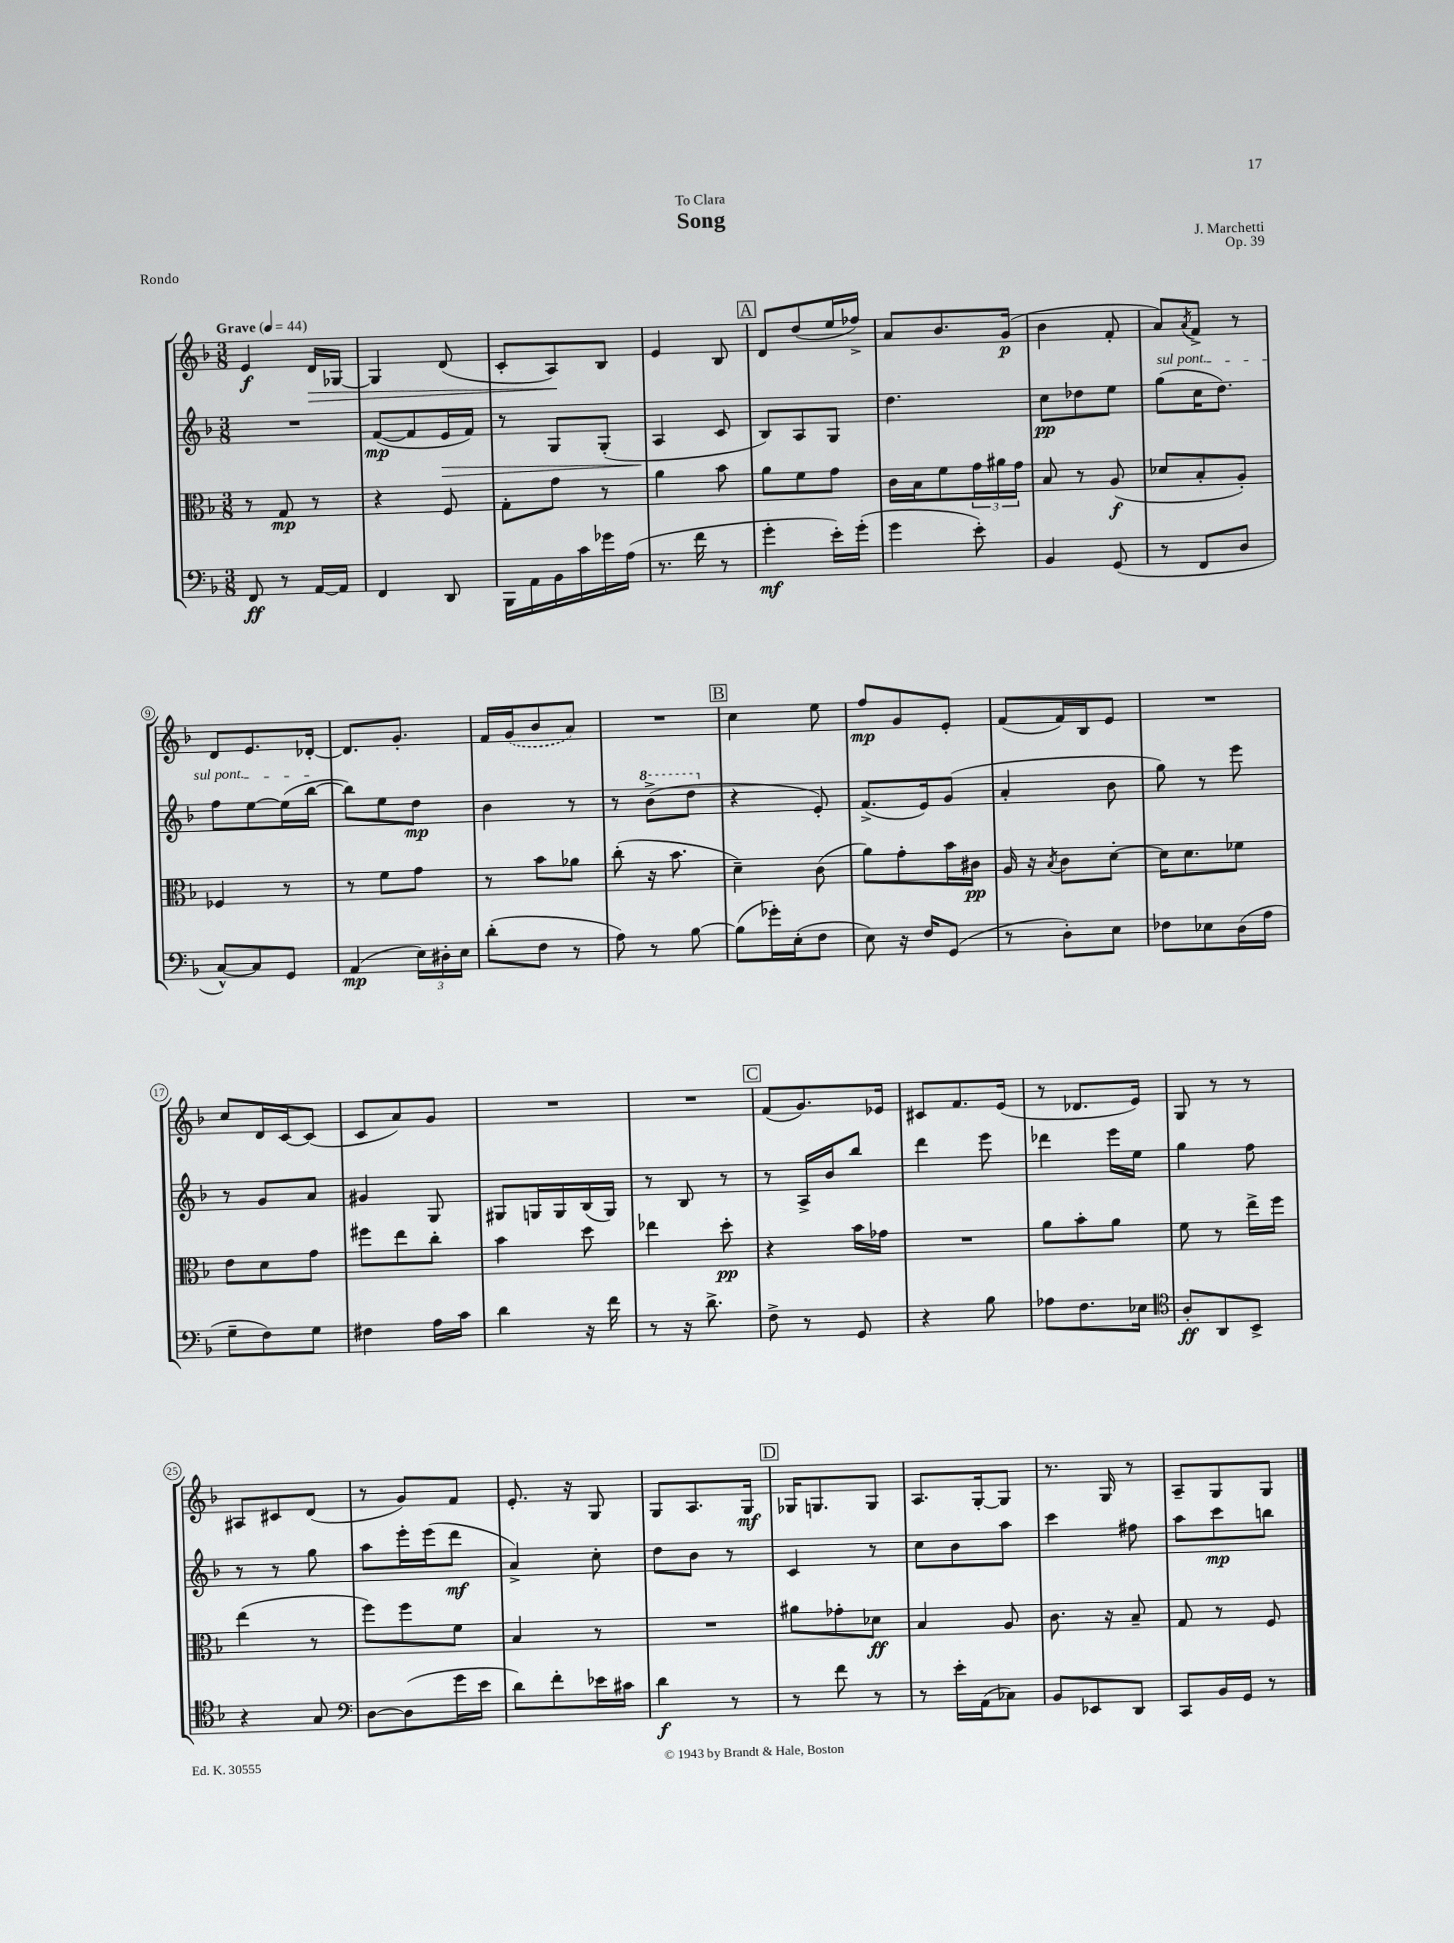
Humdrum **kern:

**kern	**dynam	**kern	**dynam	**kern	**dynam	**kern	**dynam
*part4	*part4	*part3	*part3	*part2	*part2	*part1	*part1
*staff4	*staff4	*staff3	*staff3	*staff2	*staff2	*staff1	*staff1
*clefF4	*	*clefC3	*	*clefG2	*	*clefG2	*
*k[b-]	*	*k[b-]	*	*k[b-]	*	*k[b-]	*
*M3/8	*	*M3/8	*	*M3/8	*	*M3/8	*
*MM44	*	*MM44	*	*MM44	*	*MM44	*
=1	=1	=1	=1	=1	=1	=1	=1
!	!	!	!	!	!	!LO:TX:a:B:t=Grave	!
8FF/	ff	8r	.	4.r	.	4e/	f
8r	.	8G/	mp	.	.	.	.
!	!	!	!	!	!	!	!LO:HP:b
[16AA/LL	.	8r	.	.	.	16d/LL	>
16AA/JJ]	.	.	.	.	.	[16G-X/JJ	.
=2	=2	=2	=2	=2	=2	=2	=2
4FF/	.	4r	.	([8f/L	mp	4G-/]	.
.	.	.	.	8f/]	.	.	.
!	!	!	!	!	!LO:HP:b	!	!
8DD/	.	8F/	.	16e/L	>	(8d/	.
.	.	.	.	16f/JJ)	.	.	.
=3	=3	=3	=3	=3	=3	=3	=3
16BBB-\LL	.	8G'\L	.	8r	.	8c'/L	.
16AA\	.	.	.	.	.	.	.
16BB-\	.	8g\J	.	8G/L	.	8A/)	.
16c\	.	.	.	.	.	.	.
16g-X\	.	8r	.	(8G'/J	.	8B-/J	]
(16A\JJ	.	.	.	.	.	.	.
=4	=4	=4	=4	=4	=4	=4	=4
8.r	.	4a\	.	4A/	.	4e/	.
16f\	.	.	.	.	.	.	.
8r	.	8b-\	.	8c/	]	8B-/	.
!!LO:REH:place=s1:t=A
=5	=5	=5	=5	=5	=5	=5	=5
4g'\	mf	8a\L	.	8B-/L)	.	8d/L	.
.	.	8f\	.	8A/	.	(8dd/	.
16e'\LL)	.	8g\J	.	8G/J	.	16ee/L	.
(16g'\JJ	.	.	.	.	.	16ff-X^/JJ)	.
=6	=6	=6	=6	=6	=6	=6	=6
4g\	.	16c\LL	.	4.dd\	.	8a/L	.
.	.	16B-\J	.	.	.	.	.
.	.	8f\	.	.	.	8.b-/	.
8e'\)	.	24g\L	.	.	.	.	.
.	.	24a#X\	.	.	.	.	.
.	.	.	.	.	.	(16g/Jk	p
.	.	24g\JJ	.	.	.	.	.
=7	=7	=7	=7	=7	=7	=7	=7
4BB-/	.	8B-/	.	8cc\L	pp	4b-\	.
.	.	8r	.	8dd-X\	.	.	.
(8GG/	.	(8A/	f	8ee\J	.	8f'/	.
=8	=8	=8	=8	=8	=8	=8	=8
!	!	!	!	!LO:TX:a:i:t=sul pont.	!	!	!
8r	.	8d-X/L	.	(8gg\L	.	8a/L)	.
.	.	.	.	.	.	8qa/	.
8FF/L	.	8B-'/	.	16cc\K	.	8f^/J	.
.	.	.	.	8.dd\J)	.	.	.
8D/J	.	8A'/J)	.	.	.	8r	.
!!LO:LB:g=z
=9	=9	=9	=9	=9	=9	=9	=9
[8C^^/L)	.	4F-X/	.	8ff\L	.	8d/L	.
8C/]	.	.	.	[8ee\	.	8.e/	.
8GG/J	.	8r	.	(16ee\L]	.	.	.
.	.	.	.	[16bb-\JJ	.	[16d-X'/Jk	.
=10	=10	=10	=10	=10	=10	=10	=10
(4AA/	mp	8r	.	8bb-\L])	.	8.d-/L]	.
.	.	8f\L	.	8ee\	.	.	.
.	.	.	.	.	.	8.g'/J	.
24E\LL)	.	8g\J	.	8dd\J	mp	.	.
24D#X'\	.	.	.	.	.	.	.
24E\JJ	.	.	.	.	.	.	.
=11	=11	=11	=11	=11	=11	=11	=11
(8d'\L	.	8r	.	4b-\	.	16f/LL	.
.	.	.	.	.	.	(16g/J	.
8F\J	.	8b-\L	.	.	.	8b-/	.
8r	.	8a-X\J	.	8r	.	8a/J)	.
=12	=12	=12	=12	=12	=12	=12	=12
8A\)	.	(8cc'\	.	8r	.	4.r	.
*	*	*	*	*8va	*	*	*
8r	.	16r	.	(8bb-^\L	.	.	.
.	.	8.b-\	.	.	.	.	.
[8B-\	.	.	.	8ddd\J	.	.	.
!!LO:REH:place=s1:t=B
=13	=13	=13	=13	=13	=13	=13	=13
*	*	*	*	*X8va	*	*	*
(8B-\L]	.	4d~\)	.	4r	.	4cc\	.
16g-X'\L)	.	.	.	.	.	.	.
(16E'\J	.	.	.	.	.	.	.
8F\J	.	(8c\	.	8e'/)	.	8ee\	.
=14	=14	=14	=14	=14	=14	=14	=14
8E\)	.	8a\L)	.	(8.f^/L	.	8ff/L	mp
16r	.	8g'\	.	.	.	8g/	.
16F/KL	.	.	.	16e/k)	.	.	.
(8GG/J	.	16b-\L	.	(8g/J	.	8e'/J	.
.	.	16c#X\JJ	pp	.	.	.	.
=15	=15	=15	=15	=15	=15	=15	=15
8r	.	16A/	.	4a'/	.	(8f/L	.
.	.	16r	.	.	.	.	.
.	.	8qB-/	.	.	.	.	.
8D'\L)	.	8c\L	.	.	.	16f/L)	.
.	.	.	.	.	.	16B-/J	.
8E\J	.	[8d'\J	.	8b-\	.	8e/J	.
=16	=16	=16	=16	=16	=16	=16	=16
8F-X\L	.	16d\KL]	.	8gg\)	.	4.r	.
.	.	8.d\	.	.	.	.	.
8E-X\	.	.	.	8r	.	.	.
(16D\L	.	8f-X\J	.	8eee\	.	.	.
16A\JJ	.	.	.	.	.	.	.
!!LO:LB:g=z
=17	=17	=17	=17	=17	=17	=17	=17
8G~\L	.	8e\L	.	8r	.	8cc/L	.
8F\)	.	8d\	.	8g/L	.	16d/L	.
.	.	.	.	.	.	[16c/J	.
8G\J	.	8g\J	.	8a/J	.	(8c/J]	.
=18	=18	=18	=18	=18	=18	=18	=18
4F#X\	.	8ff#X\L	.	4g#X/	.	8c/L	.
.	.	8ee\	.	.	.	8a/)	.
16A\LL	.	8cc'\J	.	8G/	.	8g/J	.
16c\JJ	.	.	.	.	.	.	.
=19	=19	=19	=19	=19	=19	=19	=19
4d\	.	4b-\	.	8G#X/L	.	4.r	.
.	.	.	.	16Gn/L	.	.	.
.	.	.	.	16G/	.	.	.
16r	.	8dd\	.	(16B-/	.	.	.
16f\	.	.	.	16G/JJ)	.	.	.
=20	=20	=20	=20	=20	=20	=20	=20
8r	.	4ee-X\	.	8r	.	4.r	.
16r	.	.	.	8B-/	.	.	.
8.d^\	.	.	.	.	.	.	.
.	.	8dd'\	pp	8r	.	.	.
!!LO:REH:place=s1:t=C
=21	=21	=21	=21	=21	=21	=21	=21
8F^\	.	4r	.	8r	.	(8f/L	.
8r	.	.	.	16A^/LL	.	8.g/)	.
.	.	.	.	16b-/J	.	.	.
8GG/	.	16b-\LL	.	8bb-/J	.	.	.
.	.	16g-X\JJ	.	.	.	16e-X/Jk	.
=22	=22	=22	=22	=22	=22	=22	=22
4r	.	4.r	.	4ddd\	.	8c#X/L	.
.	.	.	.	.	.	8.f/	.
8B-\	.	.	.	8eee\	.	.	.
.	.	.	.	.	.	(16e/Jk	.
=23	=23	=23	=23	=23	=23	=23	=23
8A-X\L	.	8a\L	.	4ddd-X\	.	8r	.
8.F\	.	8b-'\	.	.	.	8.d-X/L	.
.	.	8a\J	.	16eee\LL	.	.	.
16E-X\Jk	.	.	.	16ee\JJ	.	16e/Jk)	.
=24	=24	=24	=24	=24	=24	=24	=24
*clefC4	*	*	*	*	*	*	*
8A'/L	ff	8f\	.	4gg\	.	8G/	.
8AA/	.	8r	.	.	.	8r	.
8BB-^/J	.	16ee^\LL	.	8ff\	.	8r	.
.	.	16ff\JJ	.	.	.	.	.
!!LO:LB:g=z
=25	=25	=25	=25	=25	=25	=25	=25
4r	.	(4ee\	.	8r	.	8A#X/L	.
.	.	.	.	8r	.	8c#X/	.
8G/	.	8r	.	8gg\	.	(8d/J	.
=26	=26	=26	=26	=26	=26	=26	=26
*clefF4	*	*	*	*	*	*	*
[8D\L	.	8ff\L)	.	8aa\L	.	8r	.
(8D\]	.	8ff\	.	16eee'\L	.	8g/L)	.
.	.	.	.	(16eee\J	.	.	.
16g\L	.	8f\J	.	8ddd\J	mf	8f/J	.
16e\JJ	.	.	.	.	.	.	.
=27	=27	=27	=27	=27	=27	=27	=27
8d\L)	.	4B-/	.	4a^/)	.	8.e'/	.
8f'\	.	.	.	.	.	.	.
.	.	.	.	.	.	16r	.
16e-X\L	.	8r	.	8cc'\	.	8G/	.
16c#X\JJ	.	.	.	.	.	.	.
=28	=28	=28	=28	=28	=28	=28	=28
4d\	f	4.r	.	8dd\L	.	8G/L	.
.	.	.	.	8b-\J	.	8.A/	.
8r	.	.	.	8r	.	.	.
.	.	.	.	.	.	16G/Jk	mf
!!LO:REH:place=s1:t=D
=29	=29	=29	=29	=29	=29	=29	=29
8r	.	8a#X\L	.	4c/	.	16G-X/KL	.
.	.	.	.	.	.	8.Gn/	.
8f\	.	8g-X'\	.	.	.	.	.
8r	.	8d-X\J	ff	8r	.	8G/J	.
=30	=30	=30	=30	=30	=30	=30	=30
8r	.	4B-/	.	8cc\L	.	8.A/L	.
16e'\LL	.	.	.	8b-\	.	.	.
(16AA\J	.	.	.	.	.	[16G'/k	.
8C-X\J)	.	8A/	.	8aa\J	.	8G/J]	.
=31	=31	=31	=31	=31	=31	=31	=31
8BB-/L	.	8.c\	.	4ccc\	.	8.r	.
8EE-X/	.	.	.	.	.	.	.
.	.	16r	.	.	.	16G/	.
8DD/J	.	8B-~/	.	8ff#X\	.	8r	.
=32	=32	=32	=32	=32	=32	=32	=32
8CC/L	.	8G/	.	8aa\L	.	8A~/L	.
16BB-/L	.	8r	.	8ccc\	mp	8G/	.
16GG/JJ	.	.	.	.	.	.	.
8r	.	8F/	.	8bbn\J	.	8G/J	.
==	==	==	==	==	==	==	==
*-	*-	*-	*-	*-	*-	*-	*-
